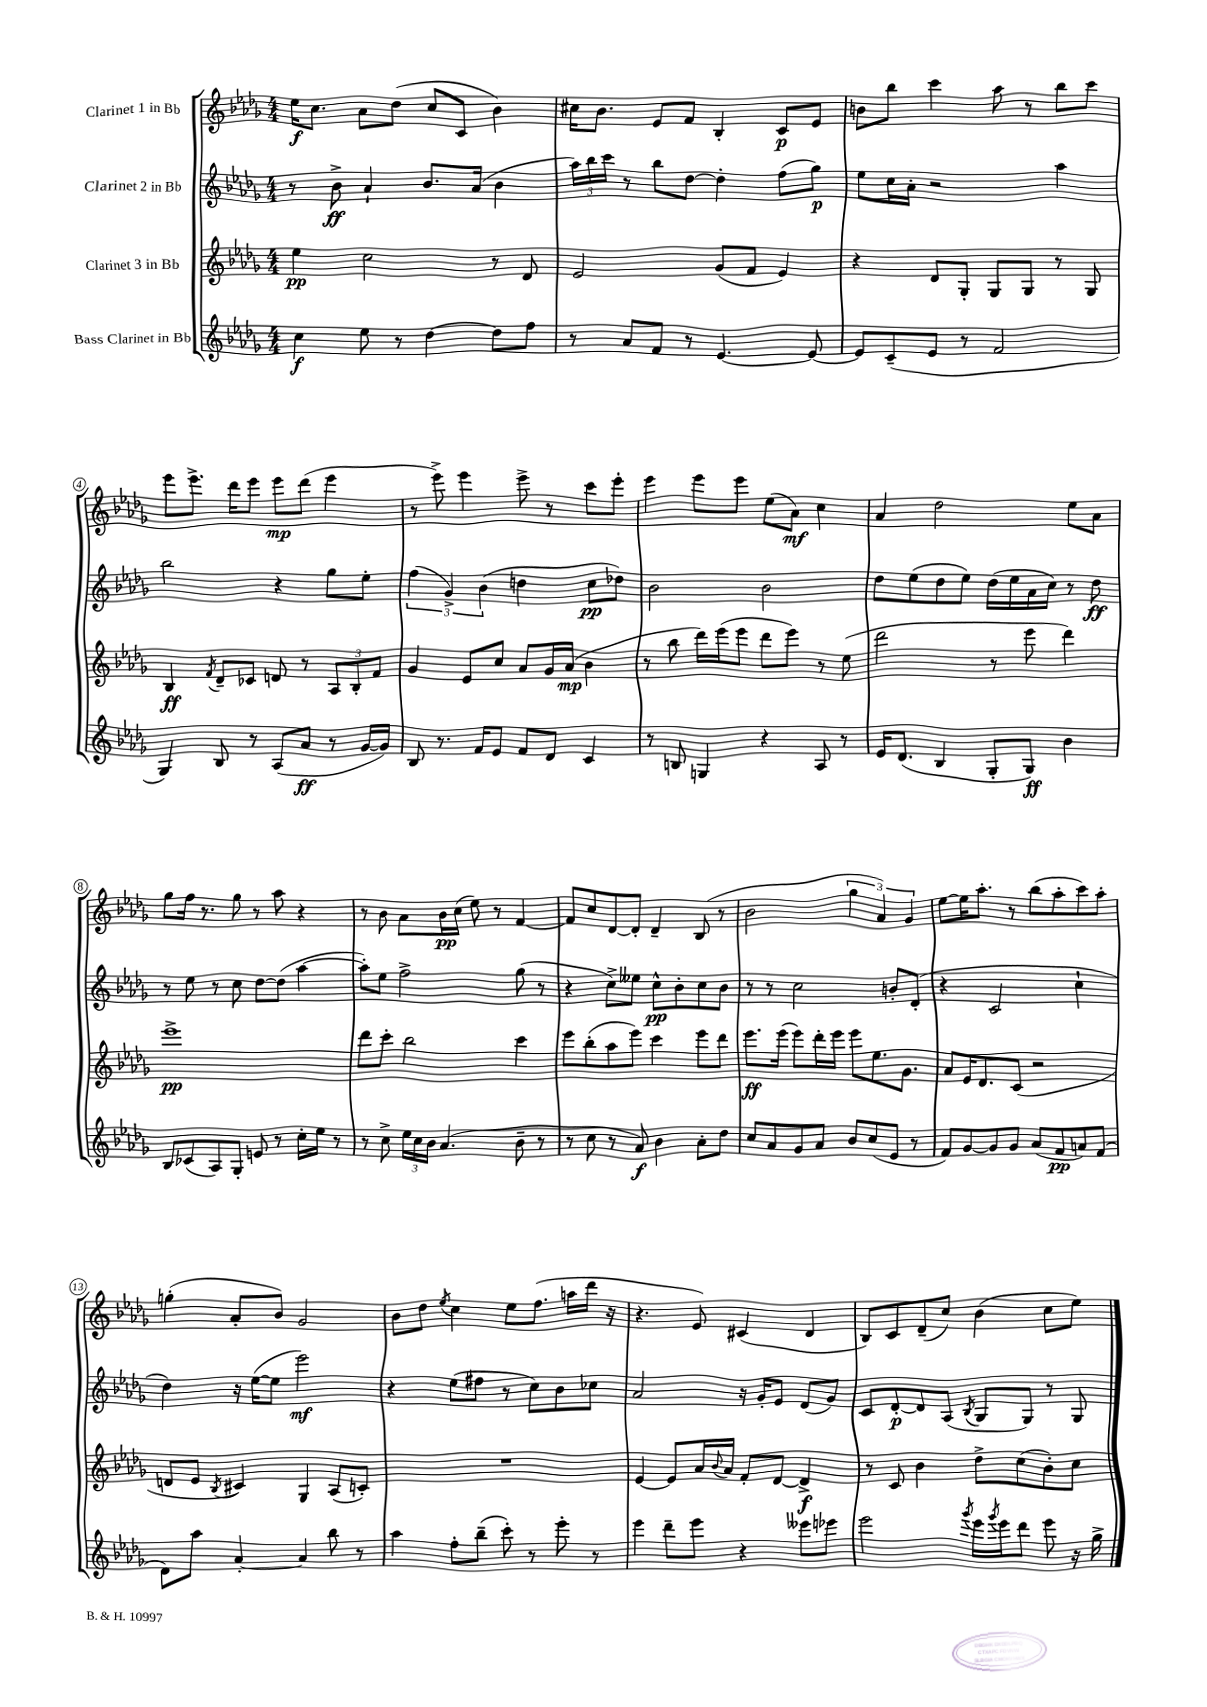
<<
\new StaffGroup <<
\new Staff = "s0" \with { instrumentName = "Clarinet 1 in Bb" } {
    \clef treble \key des \major \numericTimeSignature \time 4/4
    ees''16\f c''8. aes'8 des''8( c''8 c'8 bes'4) |
    cis''16 bes'8. ees'8 f'8 bes4-. c'8\p ees'8 |
    b'8 bes''8 c'''4 aes''8 r8 bes''8 c'''8 |
    ees'''8 ees'''8.-> des'''16 ees'''8 ees'''8\mp des'''8( ees'''4 |
    r8 ees'''8->) ees'''4 ees'''8-> r8 c'''8 ees'''8-. |
    ees'''4 ees'''8 ees'''8 ees''8( aes'8\mf) c''4 |
    aes'4 des''2 ees''8 aes'8 |
    ges''8 f''16 r8. ges''8 r8 aes''8 r4 |
    r8 bes'8 aes'8 bes'16\pp c''16( ees''8) r8 f'4~ |
    f'8 c''8 des'8~ des'8-. des'4-- bes8( r8 |
    bes'2 \tuplet 3/2 { ges''4 aes'4) ges'4 } |
    ees''8~ ees''16 aes''8.-. r8 bes''8( aes''8-. c'''8) aes''8-. |
    g''4-.( aes'8-. bes'8) ges'2 |
    bes'8 des''8 \acciaccatura { ees''8 } c''4 ees''8 f''8.( a''16 des'''16 r16 |
    r4. ees'8) cis'4( des'4 |
    bes8) c'8 des'8--( c''8) bes'4( c''8 ees''8) \bar "|." |
}
\new Staff = "s1" \with { instrumentName = "Clarinet 2 in Bb" } {
    \clef treble \key des \major \numericTimeSignature \time 4/4
    r8 bes'8->\ff aes'4-! bes'8. aes'16( bes'4 |
    \tuplet 3/2 { aes''16) bes''16 c'''16 } r8 bes''8 des''8~ des''4-. f''8( ges''8\p) |
    ees''8 c''16 aes'16-. r2 aes''4 |
    bes''2 r4 ges''8 ees''8-. |
    \tuplet 3/2 { f''4( ges'4->) bes'4( } d''4 c''8\pp des''8) |
    bes'2 bes'2 |
    des''8 ees''8( des''8 ees''8) des''16( ees''16 aes'16 c''16) r8 des''8\ff |
    r8 ees''8 r8 c''8 des''8~ des''8( aes''4~ |
    aes''8-.) ees''8 f''2-> ges''8( r8 |
    r4 c''8->) eeses''8 c''8-^\pp bes'8-. c''8 bes'8 |
    r8 r8 c''2 b'8-. des'8-.( |
    r4 c'2 c''4-! |
    des''4) r16 ees''16~( ees''8 ees'''2\mf) |
    r4 ees''8( fis''8 r8 c''8) bes'8 ces''8 |
    aes'2 r16 ges'16-. ees'8 des'8( ges'8) |
    c'8 des'8~-.\p des'8 aes8( \acciaccatura { bes8 } ges8 ges8) r8 ges8 \bar "|." |
}
\new Staff = "s2" \with { instrumentName = "Clarinet 3 in Bb" } {
    \clef treble \key des \major \numericTimeSignature \time 4/4
    ees''4\pp c''2 r8 des'8 |
    ees'2 ges'8( f'8 ees'4) |
    r4 des'8 ges8-. ges8 ges8 r8 ges8 |
    bes4\ff \acciaccatura { f'8 } des'8-- ces'8 d'8 r8 \tuplet 3/2 { aes8 bes8-. f'8 } |
    ges'4 ees'8 c''8 aes'8 ges'16 aes'16\mp( bes'4 |
    r8 bes''8 des'''16) ees'''16( ees'''8 des'''8 ees'''8) r8 ees''8( |
    des'''2 r8 ees'''8 des'''4) |
    ees'''1->\pp |
    des'''8 c'''8-. bes''2 c'''4 |
    ees'''8 bes''8-.( aes''8 ees'''8) c'''4 ees'''8 des'''8 |
    ees'''8.\ff ees'''16( ees'''8) des'''16-. ees'''16 ees'''8 ees''8. ges'8. |
    aes'8 ees'16 des'8. c'8( r2 |
    d'8 ees'8 \acciaccatura { bes8 } cis'4) ges4 aes8( c'8-.) |
    R1 |
    ees'4~ ees'8 aes'16 \appoggiatura { bes'8 } aes'16 f'8-. des'8~ des'4->\f |
    r8 c'8 bes'4 des''8-> c''8( bes'8-.) c''8 \bar "|." |
}
\new Staff = "s3" \with { instrumentName = "Bass Clarinet in Bb" } {
    \clef treble \key des \major \numericTimeSignature \time 4/4
    c''4\f ees''8 r8 des''4~ des''8 f''8 |
    r8 aes'8 f'8 r8 ees'4.~ ees'8~ |
    ees'8 c'8--( ees'8 r8 f'2 |
    ges4) bes8 r8 aes8( aes'8\ff r8 ges'16~ ges'16) |
    bes8 r8. f'16 ees'8 f'8 des'8 c'4 |
    r8 b8 g4 r4 aes8 r8 |
    ees'16 des'8.( bes4 ges8-. ges8\ff) bes'4 |
    bes8 ces'8( aes8) ges8-. e'8 r8 c''16-. ees''16 r8 |
    r8 c''8-> \tuplet 3/2 { ees''16 c''16 bes'16 } aes'4.( bes'8-- r8 |
    r8 c''8 r8 aes'8\f) bes'4 aes'8-. des''8 |
    c''8 aes'8 ges'8 aes'8 bes'8 c''8( ees'8 r8 |
    f'8) ges'8~ ges'8 ges'8 aes'8( f'8\pp a'8) f'8( |
    des'8) aes''8 aes'4~-. aes'4 bes''8 r8 |
    aes''4 f''8-. bes''8--( c'''8-.) r8 ees'''8-. r8 |
    ees'''4 des'''8-- ees'''8 r4 eeses'''8 ees'''8 |
    ees'''2 \acciaccatura { ges'''8 } ees'''16 \acciaccatura { ges'''8 } ees'''16 des'''8 ees'''8 r16 ges''16-> \bar "|." |
}
>>
>>
\layout { \context { \Score \override BarNumber.stencil = #(make-stencil-circler 0.1 0.3 ly:text-interface::print) } }
